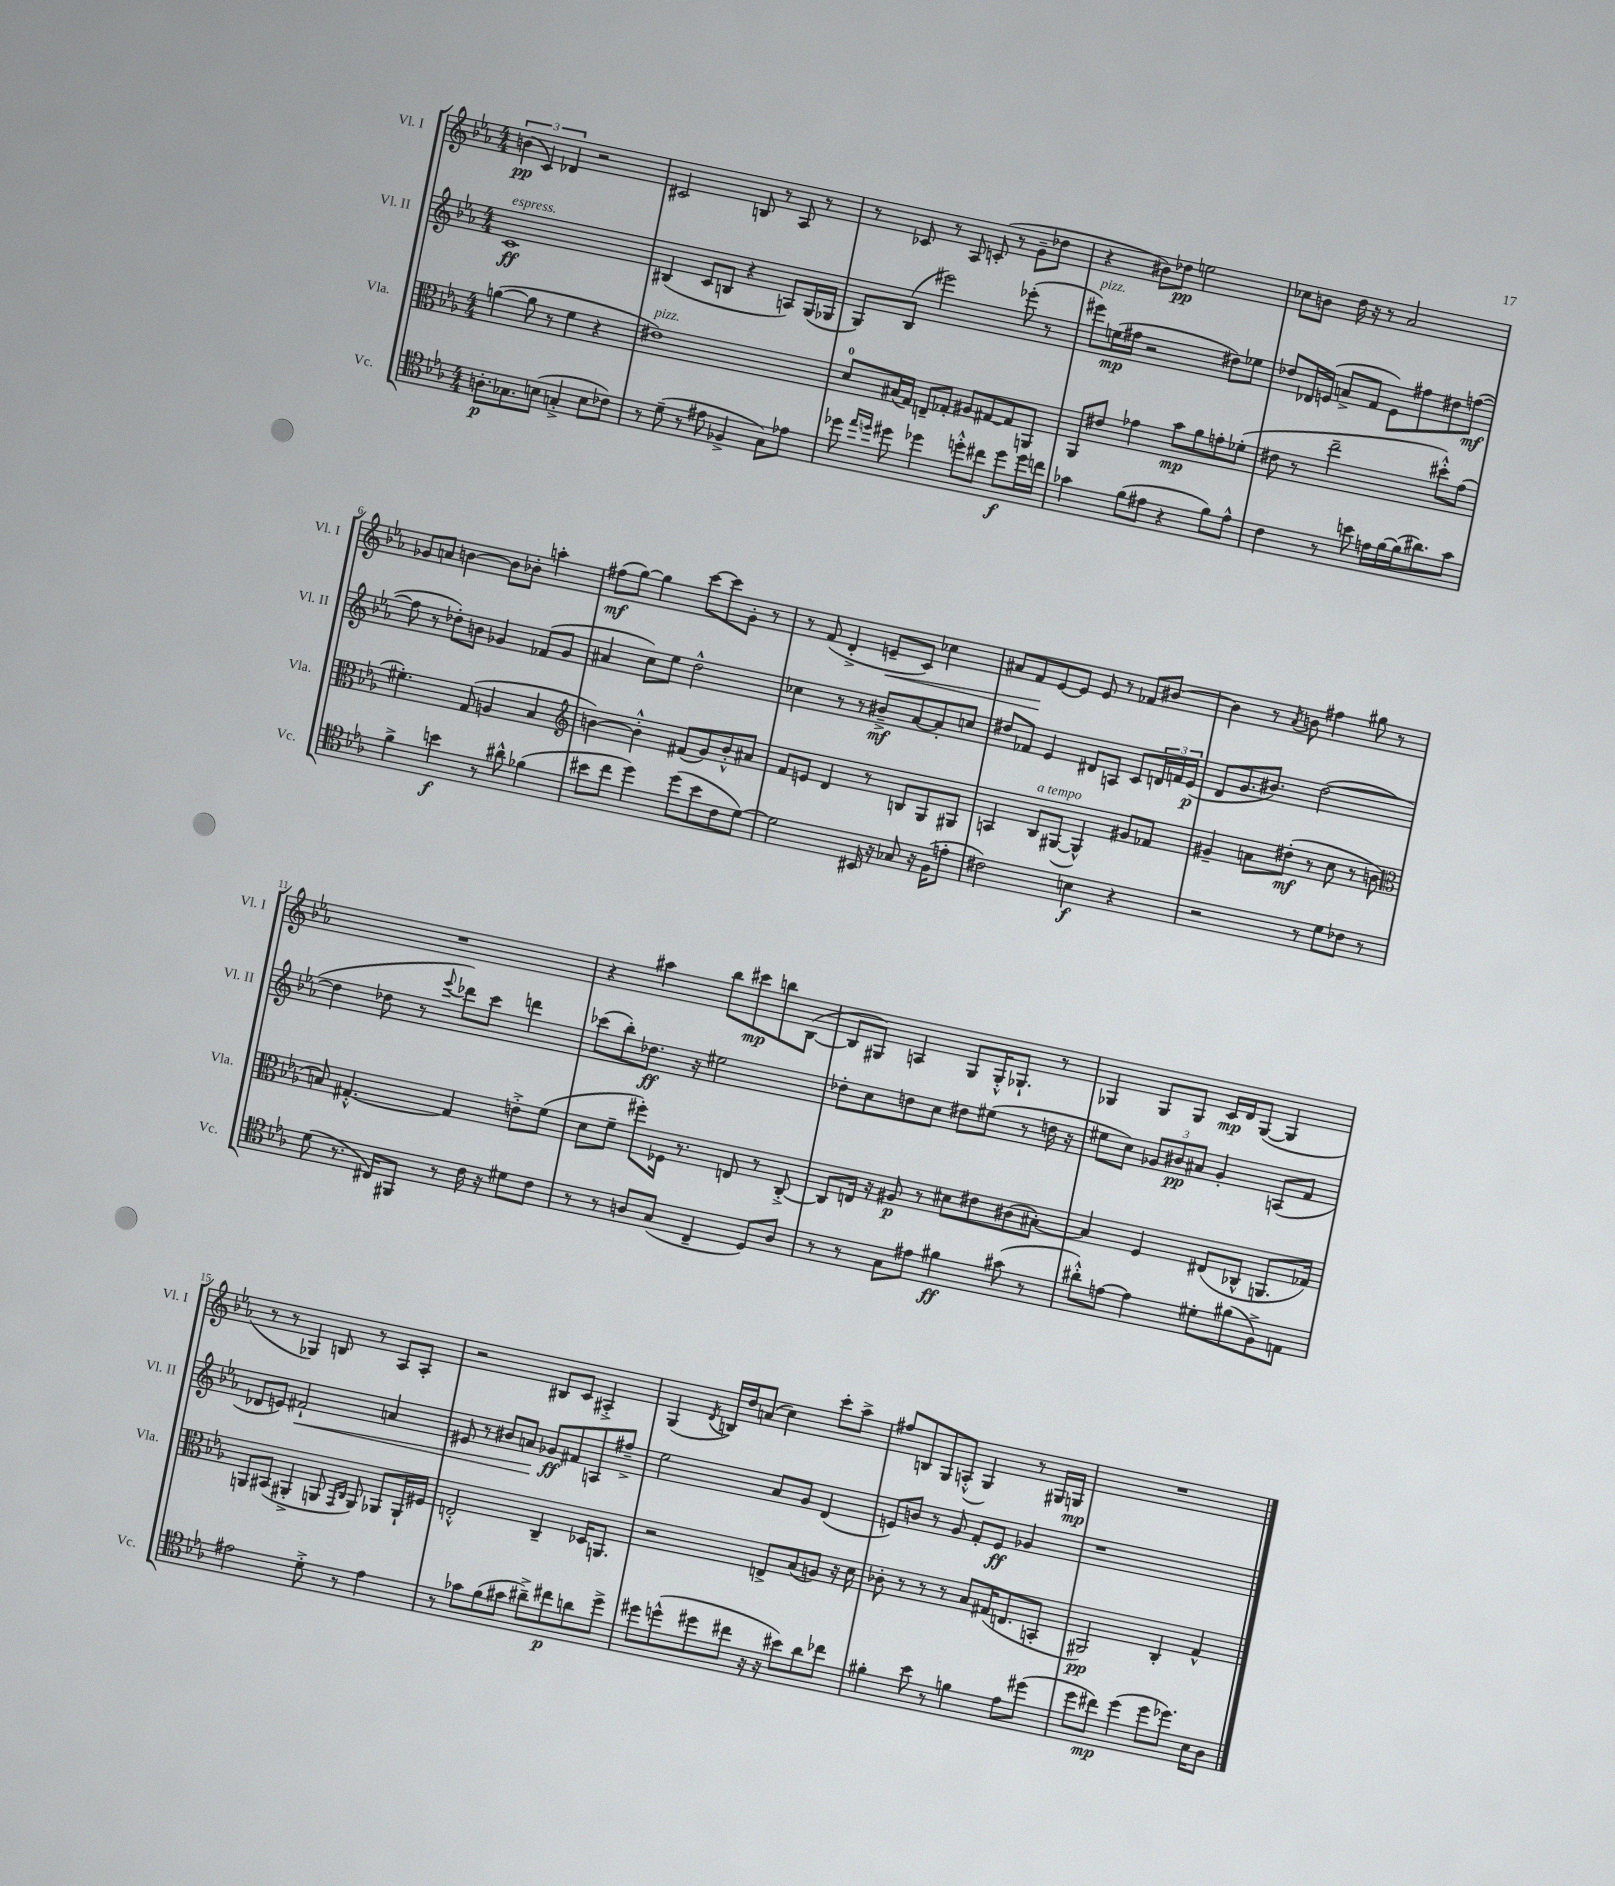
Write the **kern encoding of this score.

**kern	**dynam	**kern	**dynam	**kern	**dynam	**kern	**dynam
*part4	*part4	*part3	*part3	*part2	*part2	*part1	*part1
*staff4	*staff4	*staff3	*staff3	*staff2	*staff2	*staff1	*staff1
*I"Vc.	*	*I"Vla.	*	*I"Vl. II	*	*I"Vl. I	*
*I'Vc.	*	*I'Vla.	*	*I'Vl. II	*	*I'Vl. I	*
*clefC4	*	*clefC3	*	*clefG2	*	*clefG2	*
*k[b-e-a-]	*	*k[b-e-a-]	*	*k[b-e-a-]	*	*k[b-e-a-]	*
*M4/4	*	*M4/4	*	*M4/4	*	*M4/4	*
=1	=1	=1	=1	=1	=1	=1	=1
!	!	!	!	!LO:TX:a:i:t=espress.	!	!	!
8.An'\L	p	([4an\	.	1c	ff	(6bn\	pp
.	.	.	.	.	.	6c/)	.
8.G-X\	.	.	.	.	.	.	.
.	.	8a\]	.	.	.	.	.
.	.	.	.	.	.	6d-X/	.
(8Bn\J	.	8r	.	.	.	.	.
4Gn'^/	.	4f\	.	.	.	2r	.
8B\L	.	4r	.	.	.	.	.
8c-X\J)	.	.	.	.	.	.	.
=2	=2	=2	=2	=2	=2	=2	=2
!	!	!LO:TX:a:i:t=pizz.	!	!	!	!	!
8r	.	1e#X)	.	(4B#X/	.	2c#X/	.
(8d~\	.	.	.	.	.	.	.
8r	.	.	.	8c/L	.	.	.
8e#X\	.	.	.	8Bn/J	.	.	.
4F-X^/	.	.	.	4r	.	8Bn/	.
.	.	.	.	.	.	8r	.
8G\L)	.	.	.	8An/L)	.	8A-/	.
8e-X\J	.	.	.	(16G/L	.	8r	.
.	.	.	.	16G-X/JJ	.	.	.
=3	=3	=3	=3	=3	=3	=3	=3
8dd-X\	.	8d/L	.	8G/L)	.	8r	.
16qqee-/LL	.	.	.	.	.	.	.
16qqddn/JJ	.	.	.	.	.	.	.
8dd#X\	.	(16B#X/L	.	(8B-/J	.	8c-X/	.
.	.	16G/JJ)	.	.	.	.	.
4dd-X\	.	8En~/L	.	2eee#X\)	.	8r	.
.	.	8G-X'/J	.	.	.	8A-/	.
8ddn'^^\L	.	8A#X/L	.	.	.	(8cn'/	.
8cc#X\J	.	[8G#X/	.	.	.	8r	.
8dd\L	f	8G#/]	.	(8eee-X'\	.	8g~\L	.
16dd\L	.	8AAn/J	.	8r	.	8dd-X\J	.
16ccn\JJ	.	.	.	.	.	.	.
=4	=4	=4	=4	=4	=4	=4	=4
!	!	!	!	!LO:TX:a:i:t=pizz.	!	!	!
4g-X\	.	8AA-/L	.	8eee#X\L)	.	4r	.
.	.	8e#X/J	.	(16een\L	mp	.	.
.	.	.	.	16ff#X\JJ	.	.	.
(8f\L	.	4g-X\	.	2r	.	8b#X\L)	.
8e#X\J	.	.	.	.	.	8dd-X\J	pp
4r	.	8b-\L	mp	.	.	2een\	.
.	.	8a-\	.	.	.	.	.
8f\L)	.	8gn'\	.	8dd#X\L)	.	.	.
8e#^^\J	.	(8f-X'\J	.	8ee-X\J	.	.	.
=5	=5	=5	=5	=5	=5	=5	=5
4c\	.	8e#X\	.	8dd-X/L	.	8cc-X\L	.
.	.	8r	.	16d-X/L	.	8bn\J	.
.	.	.	.	(16en/JJ	.	.	.
8r	.	2ee-~\	.	8an^/L	.	16dd\	.
.	.	.	.	.	.	16r	.
8bn\	.	.	.	8f/J	.	8r	.
16en\LL	.	.	.	8e\L)	.	2a-/	.
[16f\	.	.	.	.	.	.	.
(16f\J]	.	.	.	8ff#X\	.	.	.
8.a#X\)	.	.	.	.	.	.	.
.	.	8dd#X'^^\L)	.	8dd#X\	.	.	.
8g\J	.	(8g\J	.	([8ffn\J	mf	.	.
!!LO:LB:g=z
=6	=6	=6	=6	=6	=6	=6	=6
4f^\	.	4.f#X'\)	.	8ff\]	.	8g-X/L	.
.	.	.	.	8r	.	8an/J	.
4bn\	f	.	.	8dd-X'\L)	.	[4bn\	.
.	.	(8G/	.	8bn\J	.	.	.
8r	.	4An/	.	4g-X/	.	8b\L]	.
8a#X^^\	.	.	.	.	.	8b-X'\J	.
(4f-X\	.	4B-/	.	(8f-X/L	.	4aan'\	.
.	.	.	.	8g-/J	.	.	.
=7	=7	=7	=7	=7	=7	=7	=7
*	*	*clefG2	*	*	*	*	*
8b#X\L	.	[4bn\)	.	4a#X/	.	(8ff#X\L	mf
8cc\J	.	.	.	.	.	[8gg\J)	.
4dd\)	.	4b'^^\]	.	8cc\L)	.	4gg\]	.
.	.	.	.	8ee-\J	.	.	.
(8dd\L	.	(8f#X/L	.	2dd^^\	.	[8ccc\L	.
8b#\	.	8g/)	.	.	.	8ccc\]	.
8c\	.	8b'^^/	.	.	.	8g'\J	.
[8d\J)	.	8a#X/J	.	.	.	8r	.
=8	=8	=8	=8	=8	=8	=8	=8
2d\]	.	8f/L	.	4cc-X\	.	8r	.
.	.	8en/J	.	.	.	(8f/	.
.	.	4d/	.	8r	.	4d'^/	.
.	.	.	.	8r	.	.	.
!	!	!	!	!	!	!	!LO:HP:b
16BB#X/	.	8r	.	8b#X~^/L	mf	8en~/L	<
16r	.	.	.	.	.	.	.
8G-X/	.	8Bn/L	.	[8a-/	.	8c/J)	.
16r	.	8G/	.	8a-'/]	.	4cc-X\	.
(16F\KL	.	.	.	.	.	.	.
8en'\J	.	8G#X/J	.	8ccn/J	.	.	.
=9	=9	=9	=9	=9	=9	=9	=9
2c#X\)	.	4An/	.	8dd#X/L	.	8a#X/L	.
.	.	.	.	8f-X/J	.	8f/	.
!	!	!LO:TX:a:i:t=a tempo	!	!	!	!	!
.	.	8B-/L	.	4e-/	.	[8e-/	[
.	.	([8G#X/J	.	.	.	8e-/J]	.
4Bn\	f	4G#^^/])	.	8d#X/L	.	8e-/	.
.	.	.	.	8An/J	.	8r	.
4r	.	8g#X/L	.	8c/L	.	8f-X/L	.
.	.	8f-X/J	.	24dn/L	.	[8b#X/J	.
.	.	.	.	24fn/	.	.	.
.	.	.	.	(24e-/JJ	p	.	.
=10	=10	=10	=10	=10	=10	=10	=10
2r	.	4g#X~/	.	8d/L	.	4b#\]	.
.	.	.	.	8.g/	.	.	.
.	.	8an\L	.	.	.	8r	.
.	.	.	.	8.b#X/J)	.	.	.
.	.	.	.	.	.	8qa-/	.
.	.	(8dd#X'\J	mf	.	.	8bn\	.
8r	.	8r	.	([2dd\	.	4ff#X\	.
8d\L	.	8cc\	.	.	.	.	.
8c-X\J	.	8r	.	.	.	8gg#X\	.
8r	.	8bn\	.	.	.	8r	.
!!LO:LB:g=z
=11	=11	=11	=11	=11	=11	=11	=11
*	*	*clefC3	*	*	*	*	*
(8d\	.	8Bn/)	.	4dd\]	.	1r	.
8.r	.	[4.G#X'^^/	.	.	.	.	.
.	.	.	.	8dd-X\	.	.	.
16C#X/KL)	.	.	.	.	.	.	.
8FF#X/J	.	.	.	8r	.	.	.
.	.	.	.	8qqeee-/	.	.	.
8r	.	4G#/]	.	8ddd-X\L)	.	.	.
16c\	.	.	.	8ccc\J	.	.	.
16r	.	.	.	.	.	.	.
8d#X\L	.	8en'^\L	.	4dddn\	.	.	.
8c\J	.	(8f\J	.	.	.	.	.
=12	=12	=12	=12	=12	=12	=12	=12
8r	.	8d\L	.	(8ccc-X\L	.	4r	.
8r	.	8f~\J	.	8bb-'\)	.	.	.
8An/L	.	8ff#X'\L)	.	8.dd-X\J	ff	4aa#X\	.
(8G/J	.	16F-X\Jk	.	.	.	.	.
.	.	8.r	.	16r	.	.	.
4C~/	.	.	.	2ee#X\	.	8bb-\L	.
.	.	8En/	.	.	.	8ccc#X\	mp
8D/L)	.	8r	.	.	.	8bbn\	.
8A/J	.	[8C'^/	.	.	.	([8B-\J	.
=13	=13	=13	=13	=13	=13	=13	=13
8r	.	8C/L]	.	8dd-X'\L	.	8B-/L]	.
8r	.	16En/Jk	.	8cc\	.	8G#X/J)	.
.	.	16r	.	.	.	.	.
8G\L	.	8A#X/	p	8ddn\	.	4An/	.
8e#X\J	.	8r	.	8cc\J	.	.	.
4f#X\	ff	8d#X\L	.	8dd#X\L	.	8G#/L	.
.	.	8e#X\	.	(8ee#X\J	.	16G#'^^/K	.
.	.	.	.	.	.	8.G-X`/J	.
(8g#X\	.	(8c#X\	.	8r	.	.	.
8r	.	[8B#X'\J)	.	16ddn\	.	8r	.
.	.	.	.	16r	.	.	.
=14	=14	=14	=14	=14	=14	=14	=14
8a#X'^^\L)	.	4B#/]	.	8ee#X\L	.	4G-X/	.
[8en\J	.	.	.	8cc\J)	.	.	.
4e\]	.	4F/	.	12g-X/L	.	8G-/L	.
.	.	.	.	12b#X/	pp	.	.
.	.	.	.	.	.	8G-/J	.
.	.	.	.	12a#X/J	.	.	.
8d#X'\L	.	(8E#X/L	.	4g-'/	.	16c/LL	mp
.	.	.	.	.	.	16d/J	.
(8f#X\	.	8C-X^^/J	.	.	.	([8G-/J	.
8F^\)	.	8.AAn/L	.	(8An/L	.	4G-/]	.
8En\J	.	.	.	8f/J	.	.	.
.	.	16G-X/Jk)	.	.	.	.	.
!!LO:LB:g=z
=15	=15	=15	=15	=15	=15	=15	=15
2e#X\	.	8AAn/L	.	8d-X/L	.	8r	.
.	.	(8BB#X/J	.	8en/J)	.	8r	.
!	!	!	!	!	!LO:HP:b	!	!
.	.	4AA#X'^/	.	2f#X`/	<	4G-X/)	.
8d'^\	.	8AAn/	.	.	.	8Bn/	.
.	.	16qqGG/LL	.	.	.	.	.
.	.	16qqC/JJ	.	.	.	.	.
8r	.	8AA/)	.	.	.	8r	.
4e#\	.	8AA-X/L	.	4an/	.	8A-/L	.
.	.	16AA-`/L	.	.	.	8A-'/J	.
.	.	16F#X/JJ	.	.	.	.	.
=16	=16	=16	=16	=16	=16	=16	=16
8r	.	2En'^^/	.	8e#X/	.	2r	.
8g-X\L	.	.	.	8r	.	.	.
(8f\	.	.	.	8b#X/L	.	.	.
8g#X\J	.	.	.	8an/J	.	.	.
8a#X~^\L)	.	4C~/	.	8g-X/L	[ ff	8B#X/L	.
8cc#X\	p	.	.	8f#X/	.	8c/J	.
8an\	.	16D-X/KL	.	8An/	.	4A#X'^/	.
.	.	8.AAn/J	.	.	.	.	.
8dd^\J	.	.	.	8ff#X~^/J	.	.	.
=17	=17	=17	=17	=17	=17	=17	=17
8dd#X\L	.	2r	.	2ee-\	.	(4G/	.
(8ddn^^\	.	.	.	.	.	.	.
.	.	.	.	.	.	8qd/	.
8dd#X\	.	.	.	.	.	16Bn/LL)	.
.	.	.	.	.	.	16dd/J	.
8cc#X\J	.	.	.	.	.	(8an/J	.
16r	.	8En^/L	.	8a-/L	.	4cc\)	.
16r	.	.	.	.	.	.	.
8b#X\L)	.	(8B-/	.	8g/J	.	.	.
8a-\	.	8An/J)	.	(4d/	.	8ccc'\L	.
8cc-X\J	.	16r	.	.	.	8aa-^\J	.
.	.	16d\	.	.	.	.	.
=18	=18	=18	=18	=18	=18	=18	=18
4f#X'\	.	8c-X'\	.	8en/L)	.	8ff#X/L	.
.	.	8r	.	8bn/J	.	8Bn/	.
8b-\	.	8r	.	8r	.	8G/	.
8r	.	8r	.	8g/	.	(8An'^^/J	.
4fn\	.	8B-/L	.	8f'/L	.	4G/)	.
.	.	(16G#X/K	.	8e/J	ff	.	.
.	.	8.En/	.	.	.	.	.
8e-\L	.	.	.	4g-X/	.	8r	.
(8dd#X\J	.	8BBn'/J	.	.	.	16G#X/LL	.
.	.	.	.	.	.	16Gn/JJ	mp
=19	=19	=19	=19	=19	=19	=19	=19
8dd\L	.	2AA#X/)	pp	1r	.	1r	.
8cc#X\J)	mp	.	.	.	.	.	.
(4dd\	.	.	.	.	.	.	.
8dd\L	.	4C'/	.	.	.	.	.
8.dd-X\J)	.	.	.	.	.	.	.
.	.	4G^^/	.	.	.	.	.
16B-\KL	.	.	.	.	.	.	.
8A-\J	.	.	.	.	.	.	.
==	==	==	==	==	==	==	==
*-	*-	*-	*-	*-	*-	*-	*-
